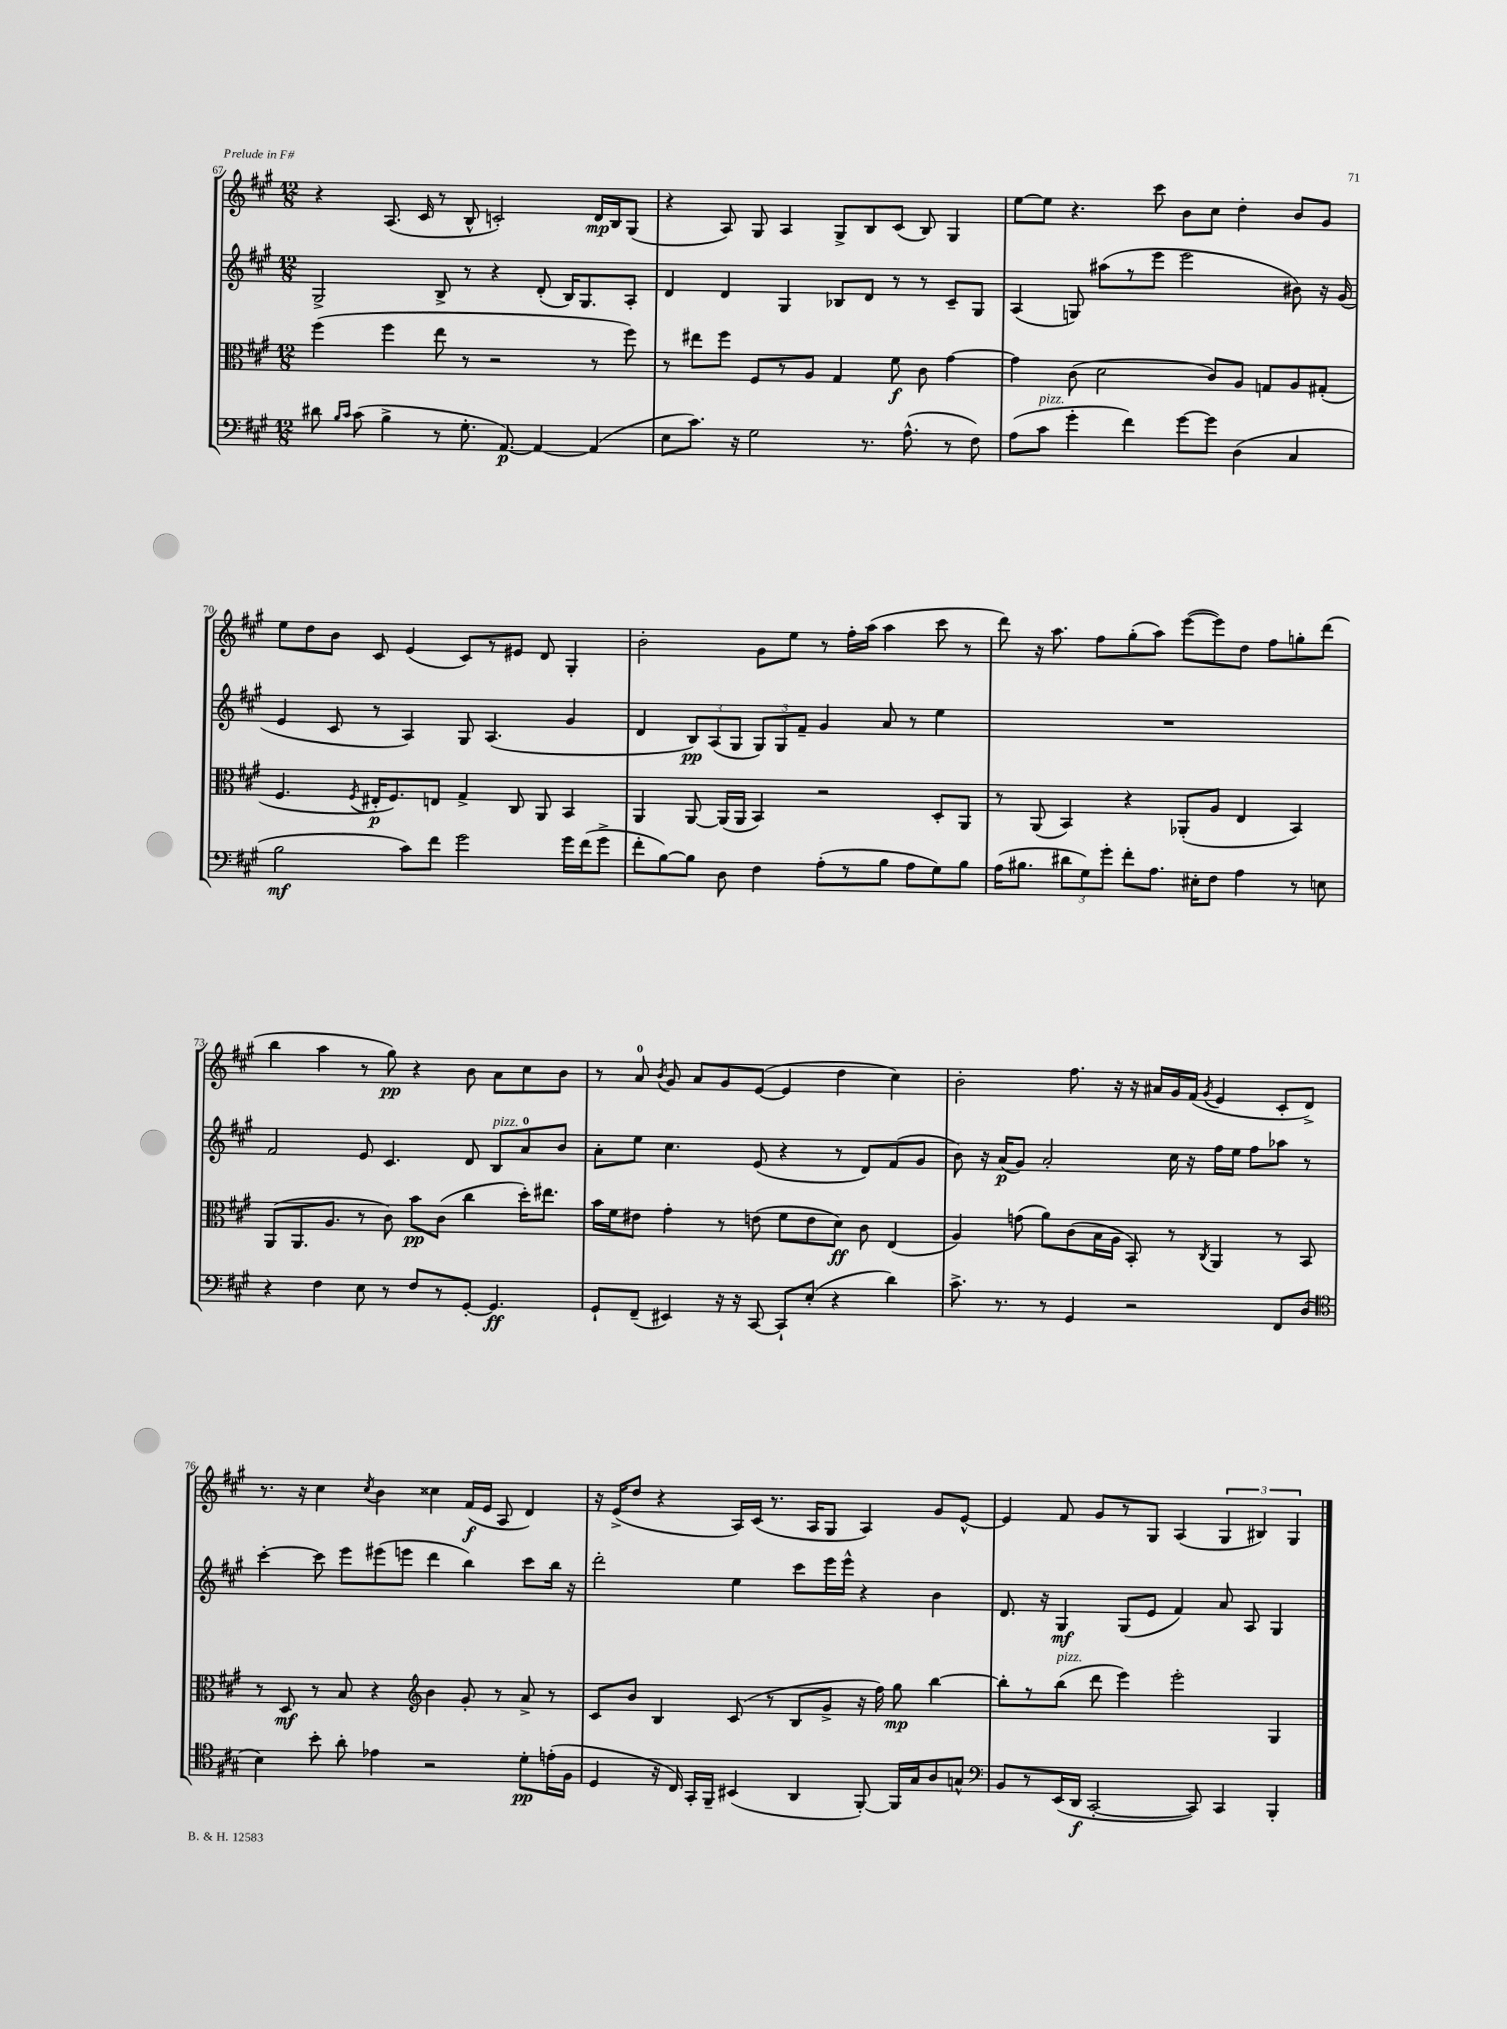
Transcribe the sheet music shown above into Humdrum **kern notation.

**kern	**kern	**kern	**kern
*staff4	*staff3	*staff2	*staff1
*clefF4	*clefC3	*clefG2	*clefG2
*k[f#c#g#]	*k[f#c#g#]	*k[f#c#g#]	*k[f#c#g#]
*M12/8	*M12/8	*M12/8	*M12/8
8d#\	(4ff#\	2G#^/	4r
16qqB/LL	.	.	.
16qqc#/JJ	.	.	.
(8c#\	.	.	.
4B^\	4ff#\	.	(8.A/
.	.	.	16c#/
8r	8ee\	8B^/	8r
8.G#'\	8r	8r	8B^^/
.	2r	4r	2c'/)
[8.AA/)	.	.	.
4AA/_	.	(8d'/	.
.	.	16B/LK)	.
.	.	8.G#/	.
(4AA/]	8r	.	16d/LL
.	.	.	16B/J
.	8ff#\)	8A'/J	(8G#/J
=	=	=	=
8E\L	8r	4d/	4r
8.c#\J)	8ee#\L	.	.
.	8ff#\J	4d/	8A/)
16r	.	.	.
2G#\	8F#/L	.	8G#/
.	8r	4G#/	4A/
.	8A/J	.	.
.	4G#/	8B-/L	8G#^/L
8.r	.	8d/J	8B/
.	8f#\	8r	(8c#/J
(8.A^^\	.	.	.
.	8c#\	8r	8B/)
8r	[4g#\	8c#~/L	4G#/
8F#\)	.	8G#/J	.
=	=	=	=
(8A\L	4g#\]	(4A/	[8ee\L
8c#\J	.	.	8ee\]J
4g#'\	(8c#\	8G/)	4.r
.	2d\	(8aa#\L	.
4f#\)	.	8r	.
.	.	8eee\J	8ccc#\
[8g#\L	.	2eee\	8b\L
8g#\]J	8c#/L)	.	8cc#\J
(4D\	8A/J	.	4dd'\
.	8G/L	.	.
4C#/	8A/	8b#\)	8b/L
.	(8G#'/J	16r	8g#/J
.	.	(16g#/	.
=	=	=	=
2B\	4.F#/	4e/	8ee\L
.	.	.	8dd\
.	.	8c#/	8b\J
.	8qF#/	.	.
.	16E#'/LK	8r	8c#/
.	8.F#/)	.	.
8c#\L)	.	4A/)	(4e/
8f#\J	8E/J	.	.
2g#\	4G#^/	8G#/	8c#/L)
.	.	(4.A/	8r
.	8C#/	.	8e#/J
.	8AA/	.	8d/
16g#\LL	4BB/	4g#/	4G#'/
(16f#\J	.	.	.
8g#^\J	.	.	.
=	=	=	=
8f#'\L	4AA/	4d/	2b'\
[8B\)	.	.	.
8B\]J	[8AA/	12B/L)	.
.	.	(12A/	.
8D\	(16AA/]LL	.	.
.	.	12G#/J	.
.	16AA/JJ	.	.
4F#\	4BB/)	12G#/L)	8g#\L
.	.	12G#/	.
.	.	.	8ee\J
.	.	12f#~/J	.
(8A'\L	2r	4g#/	8r
8r	.	.	16ff#'\LL
.	.	.	(16aa\JJ
8B\J	.	8a/	4aa\
8A\L	.	8r	.
8G#\)	8D'/L	4ee\	8ccc#\
8B\J	8AA/J	.	8r
=	=	=	=
(16A\LK	8r	1.r	8ddd\)
8.B#\J	.	.	.
.	(8AA/	.	16r
.	.	.	8.aa\
12d#\L	4BB/)	.	.
12G#\)	.	.	.
.	.	.	8ff#\L
12g#'\J	.	.	.
8f#'\L	4r	.	(8gg#'\
8.A\J	.	.	8aa\J)
.	(8AA-'/L	.	([8eee\L
16E#'\LK	.	.	.
8F#\J	8A/J	.	8eee\])
4A\	4E/	.	8dd\J
.	.	.	8ff#\L
8r	4BB/)	.	8gg'\
8E\	.	.	(8ddd\J
=	=	=	=
4r	(8AA/L	2f#/	4bb\
.	8.AA/	.	.
4F#\	.	.	4aa\
.	8.A/J	.	.
8E\	8r	8e/	8r
8r	8c#\)	4.c#/	8gg#\)
8F#/L	8b\L	.	4r
8r	(8c#\J	.	.
[8GG#'/J	4cc#\	8d/	8b\
4.GG#/]	.	8B/L	8a\L
.	16dd'\LK)	8a/	8cc#\
.	8.ee#\J	.	.
.	.	8b/J	8b\J
=	=	=	=
8GG#`/L	16b\LL	8a'\L	8r
.	16f#\J	.	.
(8FF#~/J	8e#\J	8ee\J	8a/
.	.	.	8qb/
4EE#/)	4g#'\	4.cc#\	8g#/
.	.	.	8a/L
16r	8r	.	8g#/
16r	.	.	.
[8CC#/	(8e\	(8e/	([8e/J
8CC#`/]L	8f#\L	4r	4e/]
(8E'/J	8e\	.	.
4r	8d\J)	8r	4dd\
.	8c#\	8d/L)	.
4d\)	(4E/	(8f#/	4cc#\)
.	.	8g#/J	.
=	=	=	=
8.c#^\	4A/)	8b\)	2b'\
.	.	16r	.
8.r	.	(16a/LK	.
.	(8g\	8g#/J)	.
8r	8a\L)	2a'/	.
4GG#/	(8c#\	.	8.ff#\
.	16B\L	.	.
.	16A\JJ	.	16r
2r	8BB'/)	.	16r
.	.	.	16a#/LL
.	8r	16cc#\	16g#/
.	.	16r	(16f#/JJ
.	8qC#/	.	8qg#/
.	4AA/	16ff#\LL	4e/
.	.	16ee\JJ	.
.	.	8ff#\L	.
8FF#/L	8r	8aa-\J	8c#'/L
(8D/J	8BB/	8r	8d^/J)
=	=	=	=
*clefC4	*	*	*
4B\)	8r	[4ccc#'\	8.r
.	8D/	.	.
.	.	.	16r
8b'\	8r	8ccc#\]	4cc#\
8a'\	8B/	8eee\L	.
.	.	.	8qcc#/
4e-\	4r	(8eee#\	4b\
.	.	8eee\J	.
*	*clefG2	*	*
2r	4b\	4ddd\	4cc##\
.	8g#'/	4bb\)	(16f#/LL
.	.	.	16e/JJ
.	8r	.	8A/
8d'\L	8a^/	8ccc#\L	4d/)
(16e'\L	8r	16bb\Jk	.
16F#\JJ	.	16r	.
=	=	=	=
4D/	8c#/L	2ddd'\	16r
.	.	.	(16e^/LK
.	8b/J	.	8dd/J
16r	4B/	.	4r
16C#/)	.	.	.
16GG#'/LL	.	.	.
16FF#~/JJ	.	.	.
(4BB#/	(8c#/	4ee\	16A/LL)
.	.	.	(16c#/JJ
.	8r	.	8.r
4AA/	8B/L	8ccc#\L	.
.	.	.	16A/LK
.	8g#^/J	16eee\L	8G#/J
.	.	16eee^^\JJ	.
[8FF#'/)	16r	4r	4A/)
.	16ff#\)	.	.
16FF#/]LL	8gg#\	.	.
16G#/J	.	.	.
8A/	[4bb\	4b\	8g#/L
8G^^/J	.	.	[8e^^/J
=	=	=	=
*clefF4	*	*	*
8BB/L	8bb'\]L	8.d/	4e/]
8r	8r	.	.
.	.	16r	.
(16EE/L	(8bb\J	4G#/	8f#/
16DD/JJ	.	.	.
[2CC#'/	8ddd\	.	8g#/L
.	4eee\)	(8G#/L	8r
.	.	8e/J	8G#/J
.	2eee'\	4f#/)	(4A/
8CC#/])	.	.	.
4CC#/	.	8a/	6G#/
.	.	8A/	.
.	.	.	6B#/)
4BBB'/	4G#/	4G#/	.
.	.	.	6G#/
==	==	==	==
*-	*-	*-	*-
